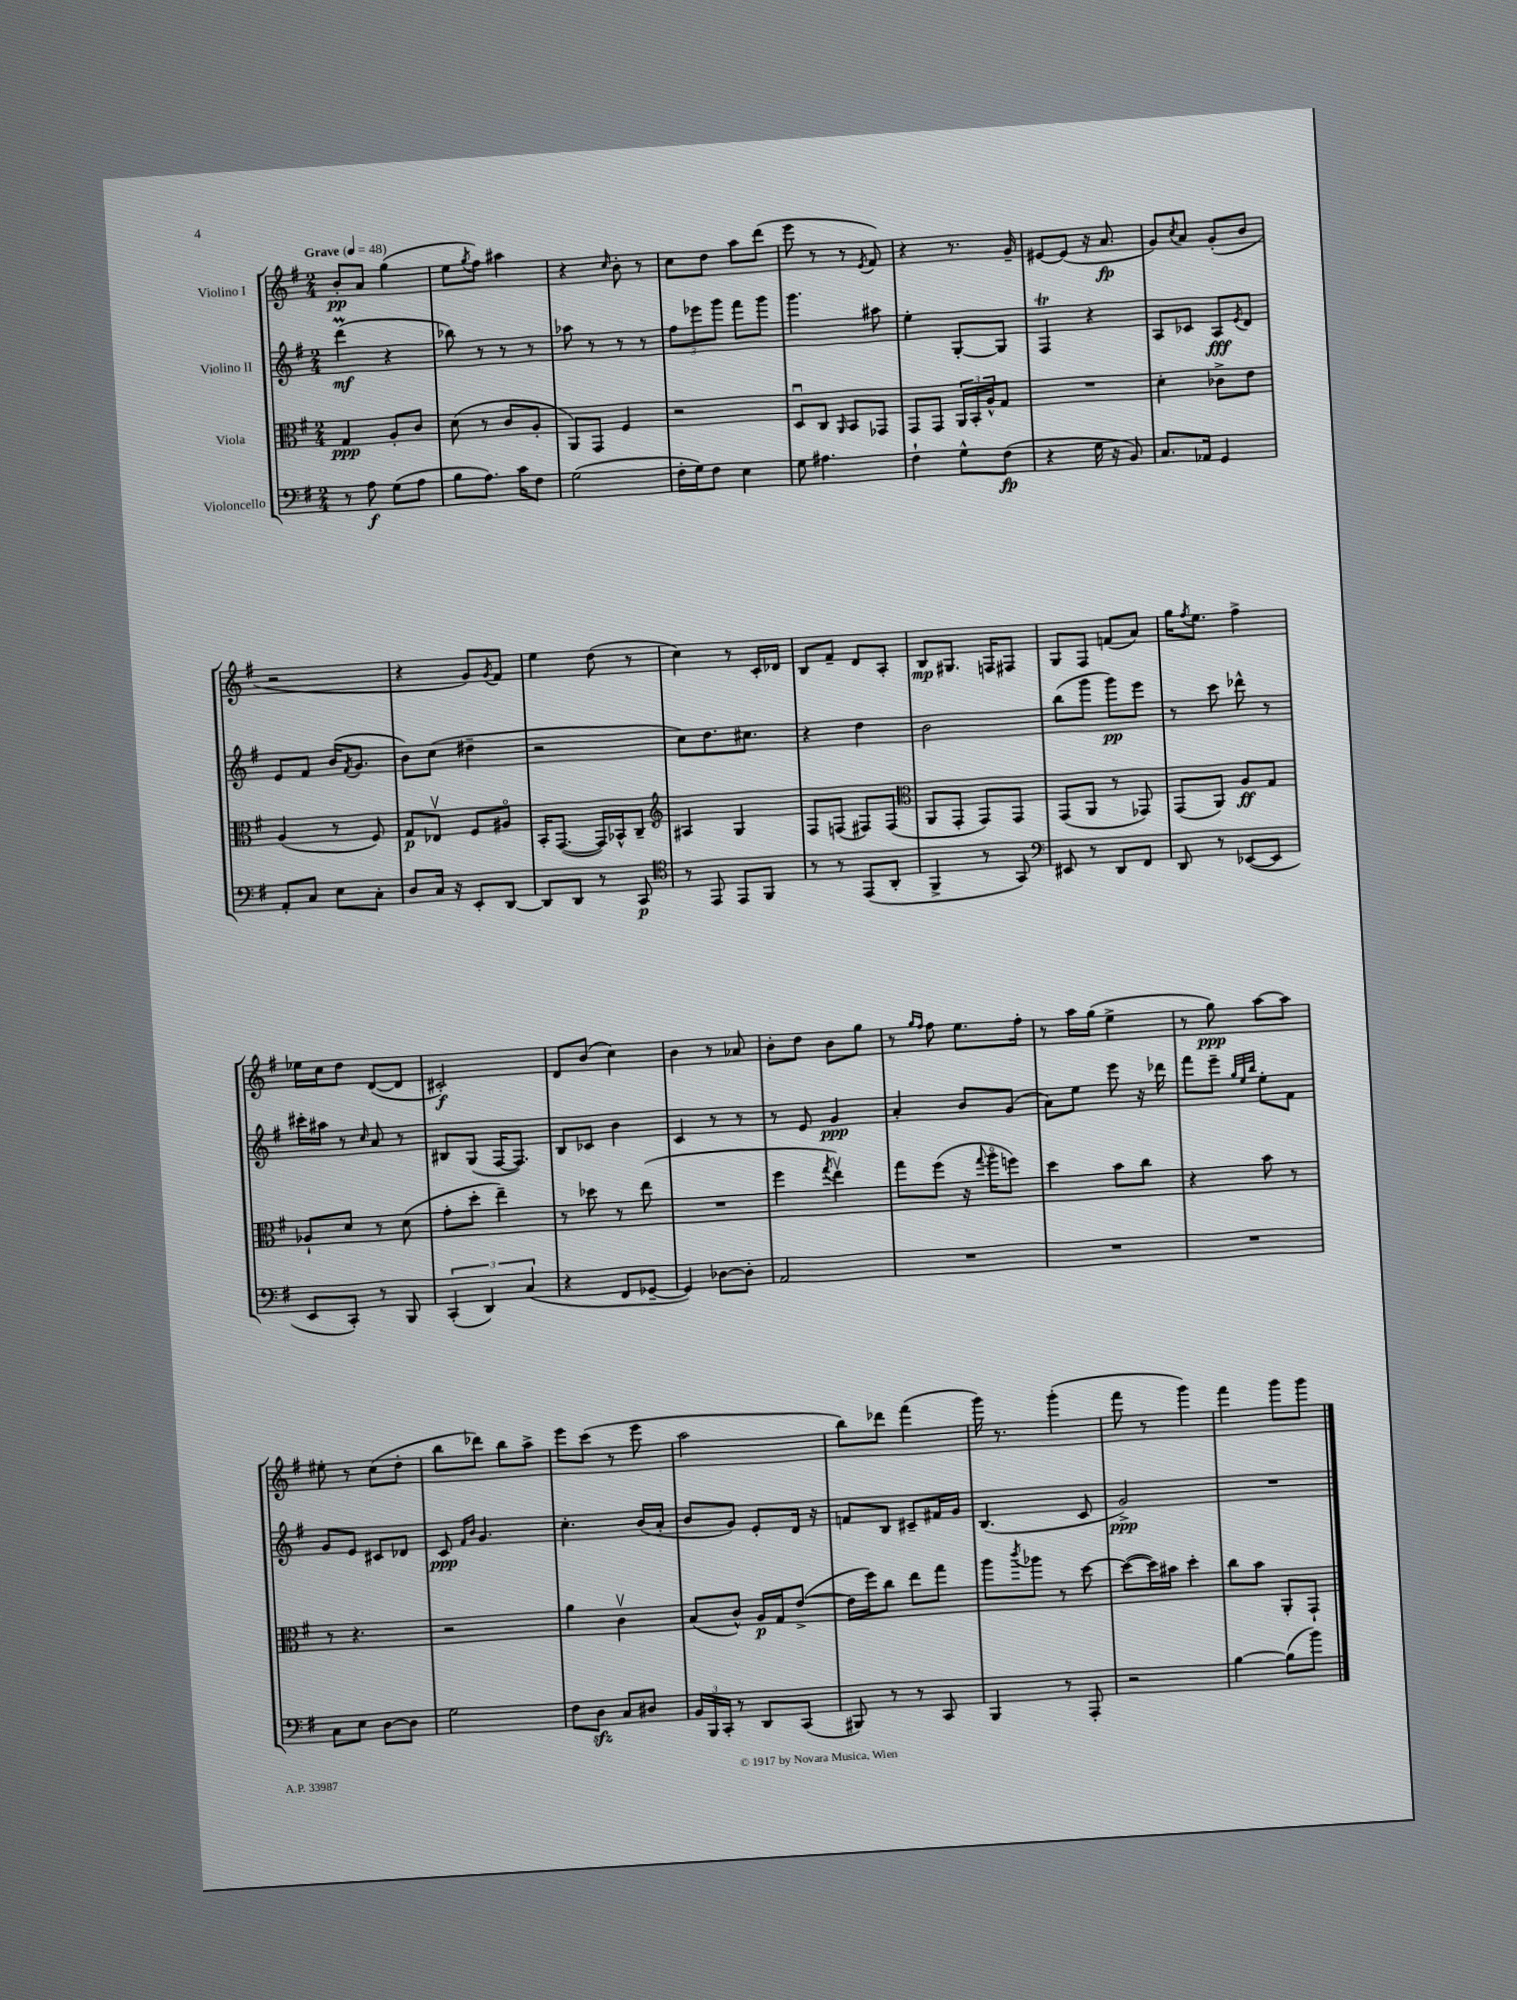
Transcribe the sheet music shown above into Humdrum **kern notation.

**kern	**dynam	**kern	**dynam	**kern	**dynam	**kern	**dynam
*part4	*part4	*part3	*part3	*part2	*part2	*part1	*part1
*staff4	*staff4	*staff3	*staff3	*staff2	*staff2	*staff1	*staff1
*I"Violoncello	*	*I"Viola	*	*I"Violino II	*	*I"Violino I	*
*clefF4	*	*clefC3	*	*clefG2	*	*clefG2	*
*k[f#]	*	*k[f#]	*	*k[f#]	*	*k[f#]	*
*M2/4	*	*M2/4	*	*M2/4	*	*M2/4	*
*MM48	*	*MM48	*	*MM48	*	*MM48	*
=1	=1	=1	=1	=1	=1	=1	=1
!	!	!	!	!	!	!LO:TX:a:B:t=Grave	!
8r	.	4G/	ppp	(4dddM\	mf	8b'/L	pp
8A\	f	.	.	.	.	8a/J	.
(8G\L	.	8A'/L	.	4r	.	(4gg\	.
8A\J	.	8c/J	.	.	.	.	.
=2	=2	=2	=2	=2	=2	=2	=2
8B\L	.	(8d\	.	8bb-X\)	.	8ee\L	.
.	.	.	.	.	.	8qgg/	.
8.A\J)	.	8r	.	8r	.	8ff#\J)	.
.	.	8c/L	.	8r	.	4aa#X\	.
16c\KL	.	.	.	.	.	.	.
8F#\J	.	8A'/J	.	8r	.	.	.
=3	=3	=3	=3	=3	=3	=3	=3
(2G\	.	8AA/L)	.	8aa-X\	.	4r	.
.	.	8GG/J	.	8r	.	.	.
.	.	.	.	.	.	16qqcc/	.
.	.	4F#/	.	8r	.	8b'\	.
.	.	.	.	8r	.	8r	.
=4	=4	=4	=4	=4	=4	=4	=4
16F#'\LL	.	2r	.	12ff#\L	.	8cc\L	.
16G\J)	.	.	.	.	.	.	.
.	.	.	.	12eee-X\	.	.	.
8F#\J	.	.	.	.	.	8dd\J	.
.	.	.	.	12ggg\J	.	.	.
4E\	.	.	.	8fff#\L	.	8aa\L	.
.	.	.	.	8ggg\J	.	(8ddd\J	.
=5	=5	=5	=5	=5	=5	=5	=5
8G\	.	8Du/L	.	4.ggg\	.	8eee\	.
4.A#X\	.	8C/J	.	.	.	8r	.
.	.	16qqAA/	.	.	.	.	.
.	.	8BB/L	.	.	.	8r	.
.	.	.	.	.	.	8qe/	.
.	.	8GG-X/J	.	8aa#X\	.	8f#/)	.
=6	=6	=6	=6	=6	=6	=6	=6
4F#`\	.	8GG/L	.	4ee'\	.	4r	.
.	.	8GG/J	.	.	.	.	.
8G^^\L	.	24AA/LL	.	[8G'/L	.	8.r	.
.	.	24BB'/	.	.	.	.	.
.	.	24A^^/J	.	.	.	.	.
(8F#\J	fp	8G/J	.	8G/J]	.	.	.
.	.	.	.	.	.	16g~/	.
=7	=7	=7	=7	=7	=7	=7	=7
4r	.	2r	.	4F#t/	.	[8e#X/L	.
.	.	.	.	.	.	(8e#/J]	.
16G\	.	.	.	4r	.	16r	.
16r	.	.	.	.	.	8.a/	fp
8BB/)	.	.	.	.	.	.	.
=8	=8	=8	=8	=8	=8	=8	=8
8.C/L	.	4d'\	.	8A/L	.	8g/L)	.
.	.	.	.	.	.	8qcc/	.
.	.	.	.	8c-X/J	.	8a/J	.
16AA-X/Jk	.	.	.	.	.	.	.
4GG/	.	8c-X^\L	.	8A/L	fff	(8g'/L	.
.	.	.	.	8qe/	.	.	.
.	.	8e\J	.	8d/J	.	8b/J	.
!!LO:LB:g=z
=9	=9	=9	=9	=9	=9	=9	=9
8AA'/L	.	(4A/	.	8e/L	.	2r	.
8C/J	.	.	.	8f#/J	.	.	.
8E\L	.	8r	.	(16b/KL	.	.	.
.	.	.	.	8qf#/	.	.	.
.	.	.	.	8.g/J	.	.	.
8C'\J	.	8F#/)	.	.	.	.	.
=10	=10	=10	=10	=10	=10	=10	=10
8D/L	.	8G/L	p	8b\L)	.	4r	.
16C/Jk	.	8E-Xv/J	.	(8cc\J	.	.	.
16r	.	.	.	.	.	.	.
8EE'/L	.	8F#/L	.	4dd#X~\	.	8g/L)	.
.	.	.	.	.	.	8qg/	.
[8DD/J	.	8A#X/J	.	.	.	8f#/J	.
=11	=11	=11	=11	=11	=11	=11	=11
8DD/L]	.	16BB'/KL	.	2r	.	4ee\	.
.	.	([8.GG/J	.	.	.	.	.
8DD/J	.	.	.	.	.	.	.
8r	.	16GG/LL])	.	.	.	(8dd\	.
.	.	16BB-X^^/J	.	.	.	.	.
8CC/	p	8C~/J	.	.	.	8r	.
=12	=12	=12	=12	=12	=12	=12	=12
*clefC4	*	*clefG2	*	*	*	*	*
8r	.	4A#X/	.	8cc\L)	.	4cc\)	.
8EE/	.	.	.	8.dd\	.	.	.
8EE/L	.	4G/	.	.	.	8r	.
.	.	.	.	8.cc#X\J	.	.	.
8FF#/J	.	.	.	.	.	16c'/LL	.
.	.	.	.	.	.	16d-X/JJ	.
=13	=13	=13	=13	=13	=13	=13	=13
8r	.	8F#/L	.	4r	.	8B/L	.
8r	.	(8Fn/J	.	.	.	8f#~/J	.
(8EE/L	.	8F#X/L)	.	4dd\	.	8d/L	.
8AA'/J	.	(8F#/J	.	.	.	8A'/J	.
=14	=14	=14	=14	=14	=14	=14	=14
*	*	*clefC3	*	*	*	*	*
4FF#^/	.	8AA/L	.	2b\	.	8B/L	mp
.	.	8GG'/J	.	.	.	8.G#X/J	.
8r	.	8GG/L)	.	.	.	.	.
.	.	.	.	.	.	16Fn/KL	.
8GG/)	.	8GG/J	.	.	.	8F#X/J	.
=15	=15	=15	=15	=15	=15	=15	=15
*clefF4	*	*	*	*	*	*	*
8EE#X/	.	(8GG/L	.	(8bb\L	.	8G/L	.
8r	.	8AA/J	.	8ggg\J	.	8F#/J	.
8DD/L	.	8r	.	8ggg\L)	pp	(8fn/L	.
8FF#/J	.	8GG-X/)	.	8eee\J	.	8a/J)	.
=16	=16	=16	=16	=16	=16	=16	=16
8DD/	.	(8GG/L	.	8r	.	16gg\KL	.
.	.	.	.	.	.	8qff#/	.
.	.	.	.	.	.	8.ee\J	.
8r	.	8AA/J)	.	8ccc\	.	.	.
([8EE-X/L	.	8A/L	ff	8ddd-X^^\	.	4ff#^\	.
8EE-/J]	.	8G/J	.	8r	.	.	.
!!LO:LB:g=z
=17	=17	=17	=17	=17	=17	=17	=17
8EE/L	.	8A-X`/L	.	16ccc#X'\LL	.	16ee-X\LL	.
.	.	.	.	16aa#X\JJ	.	16cc\J	.
8CC'/J)	.	8d/J	.	8r	.	8dd\J	.
.	.	.	.	16qqcc/	.	.	.
8r	.	8r	.	8a/	.	([8d/L	.
8BBB/	.	(8d\	.	8r	.	8d/J]	.
=18	=18	=18	=18	=18	=18	=18	=18
(6CC'/	.	8g'\L	.	8B#X/L	.	2c#X'/)	f
.	.	8dd'\J	.	(8G/J	.	.	.
6DD/)	.	.	.	.	.	.	.
.	.	4ee~\)	.	[16F#/KL	.	.	.
.	.	.	.	8.F#/J])	.	.	.
(6C/	.	.	.	.	.	.	.
=19	=19	=19	=19	=19	=19	=19	=19
4r	.	8r	.	8B/L	.	8d/L	.
.	.	8dd-X\	.	8c-X/J	.	(8b/J	.
8FF#/L	.	8r	.	4b\	.	4cc\)	.
[8GG-X~/J	.	(8ee\	.	.	.	.	.
=20	=20	=20	=20	=20	=20	=20	=20
4GG-/])	.	2r	.	4c/	.	4b\	.
[8D-X\L	.	.	.	8r	.	8r	.
8D-'\J]	.	.	.	8r	.	8a-X/	.
=21	=21	=21	=21	=21	=21	=21	=21
2AA/	.	4ff#\	.	8r	.	8b'\L	.
.	.	.	.	8e/	.	8dd\J	.
.	.	8qgg/	.	.	.	.	.
.	.	4eev\)	.	4g/	ppp	8b\L	.
.	.	.	.	.	.	8gg\J	.
=22	=22	=22	=22	=22	=22	=22	=22
2r	.	8gg\L	.	4a'/	.	8r	.
.	.	.	.	.	.	16qqgg/LL	.
.	.	.	.	.	.	16qqff#/JJ	.
.	.	(8ff#\J	.	.	.	8ff#\	.
.	.	16r	.	8b/L	.	8.ee\L	.
.	.	8qqgg/	.	.	.	.	.
.	.	16aa\KL	.	.	.	.	.
.	.	8ffn\J)	.	(8g/J	.	.	.
.	.	.	.	.	.	16ff#'\Jk	.
=23	=23	=23	=23	=23	=23	=23	=23
2r	.	4dd\	.	8a\L)	.	8r	.
.	.	.	.	8ee\J	.	16aa\LL	.
.	.	.	.	.	.	(16gg\JJ	.
.	.	8b\L	.	8eee\	.	4ee^\	.
.	.	8cc\J	.	16r	.	.	.
.	.	.	.	16ddd-X\	.	.	.
=24	=24	=24	=24	=24	=24	=24	=24
2r	.	4r	.	8fff#\L	.	8r	.
.	.	.	.	8eee~\J	.	8gg\)	ppp
.	.	.	.	32qqgg/LLL	.	.	.
.	.	.	.	32qqee/	.	.	.
.	.	.	.	32qqbb/JJJ	.	.	.
.	.	8b\	.	8ee'\L	.	[8aa\L	.
.	.	8r	.	8f#\J	.	8aa\J]	.
!!LO:LB:g=z
=25	=25	=25	=25	=25	=25	=25	=25
8C\L	.	8r	.	8g/L	.	8ee#X'\	.
8E\J	.	4.r	.	8e/J	.	8r	.
[8D\L	.	.	.	8c#X/L	.	(8cc\L	.
8D\J]	.	.	.	8d-X/J	.	8dd'\J	.
=26	=26	=26	=26	=26	=26	=26	=26
2G\	.	2r	.	8c/	ppp	8bb\L	.
.	.	.	.	16qqf#/LL	.	.	.
.	.	.	.	16qqb/JJ	.	.	.
.	.	.	.	4.g/	.	8ddd-X\J)	.
.	.	.	.	.	.	8bb\L	.
.	.	.	.	.	.	8aa^\J	.
=27	=27	=27	=27	=27	=27	=27	=27
8F#\L	.	4a\	.	4.cc'\	.	8eee\L	.
8Dzz\J	.	.	.	.	.	(8ccc\J	.
8C/L	.	4cv\	.	.	.	8r	.
8D#X/J	.	.	.	(16b/LL	.	8eee\	.
.	.	.	.	16a'/JJ	.	.	.
=28	=28	=28	=28	=28	=28	=28	=28
24BB/LL	.	(8B/L	.	8b/L	.	2aa\	.
24BBB/	.	.	.	.	.	.	.
24CC'/JJ	.	.	.	.	.	.	.
8r	.	8c^^/J)	.	8g/J)	.	.	.
8DD/L	.	16A/LL	p	8e'/L	.	.	.
.	.	16G/J	.	.	.	.	.
(8CC/J	.	([8e^/J	.	16d/Jk	.	.	.
.	.	.	.	16r	.	.	.
=29	=29	=29	=29	=29	=29	=29	=29
8BBB#X/)	.	16e\LL]	.	8fn/L	.	8bb\L)	.
.	.	16ff#\J)	.	.	.	.	.
8r	.	8cc\J	.	8B/J	.	8ddd-X\J	.
8r	.	8ee\L	.	8c#X~/L	.	(4fff#\	.
8CC/	.	8gg\J	.	16f#X/L	.	.	.
.	.	.	.	16g/JJ	.	.	.
=30	=30	=30	=30	=30	=30	=30	=30
4BBB/	.	8aa\L	.	(4.B/	.	16ggg\)	.
.	.	.	.	.	.	8.r	.
.	.	8qccc/	.	.	.	.	.
.	.	8aa-X\J	.	.	.	.	.
8r	.	8r	.	.	.	(4ggg'\	.
8AAA'/	.	[8dd\	.	8c/	.	.	.
=31	=31	=31	=31	=31	=31	=31	=31
2r	.	(8dd\L_	.	2g^/)	ppp	8fff#\	.
.	.	16dd\L])	.	.	.	8r	.
.	.	16b#X\JJ	.	.	.	.	.
.	.	4dd'\	.	.	.	4ggg\)	.
=32	=32	=32	=32	=32	=32	=32	=32
[4B\	.	8cc\L	.	2r	.	4fff#\	.
.	.	8b\J	.	.	.	.	.
(8B\L]	.	8AA'/L	.	.	.	8ggg\L	.
8b\J)	.	8GG`/J	.	.	.	8ggg\J	.
==	==	==	==	==	==	==	==
*-	*-	*-	*-	*-	*-	*-	*-
